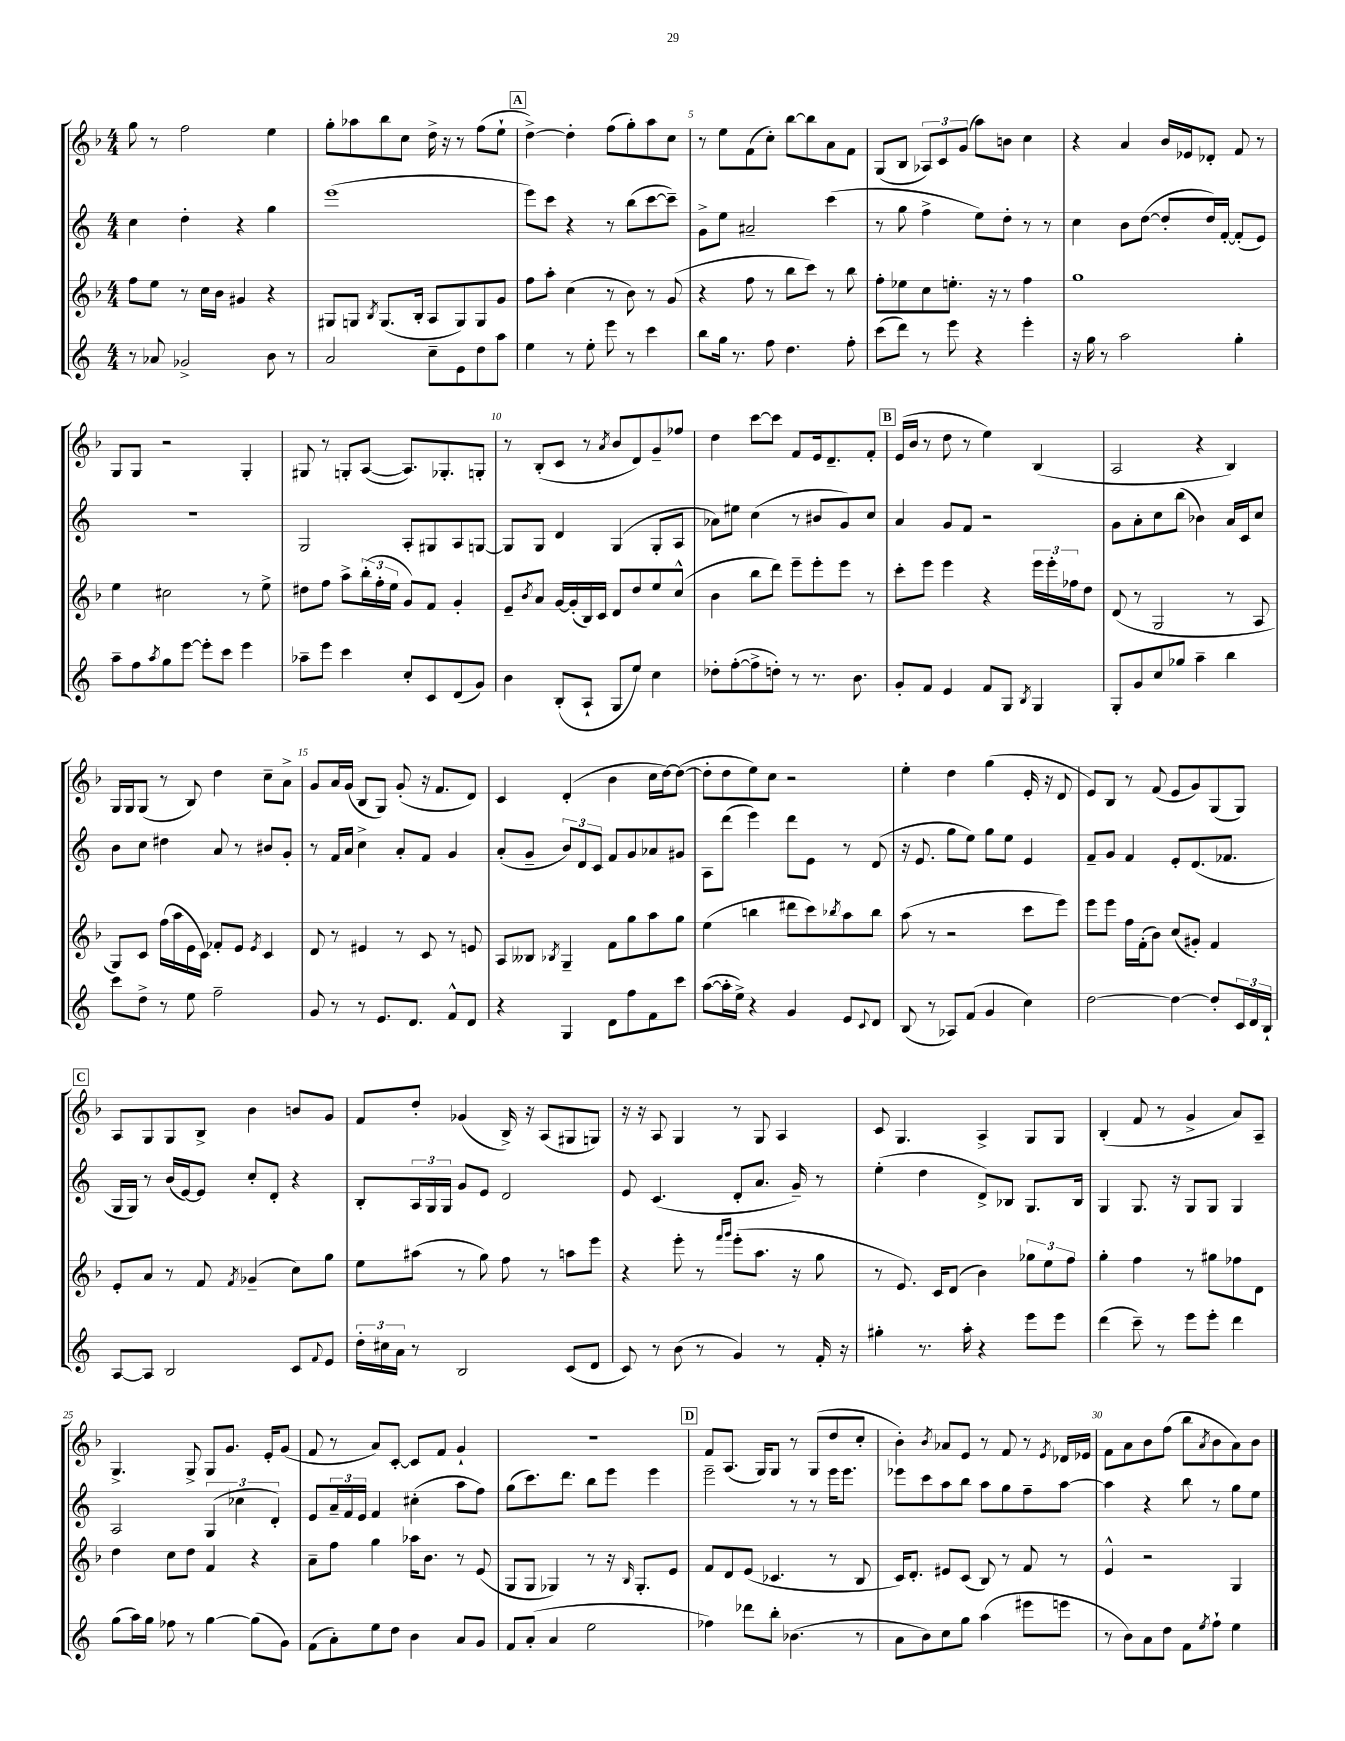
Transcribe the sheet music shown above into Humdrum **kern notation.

**kern	**kern	**kern	**kern
*staff4	*staff3	*staff2	*staff1
*clefG2	*clefG2	*clefG2	*clefG2
*k[]	*k[b-]	*k[]	*k[b-]
*M4/4	*M4/4	*M4/4	*M4/4
8r	8ff	4cc	8gg
8a-	8ee	.	8r
2g-^	8r	4dd'	2ff
.	16cc	.	.
.	16b-	.	.
.	4g#	4r	.
8b	4r	4gg	4ee
8r	.	.	.
=	=	=	=
2a	8G#	(1eee	8gg'
.	8G	.	8aa-
.	8qB-	.	.
.	(8.G	.	8bb-
.	.	.	8cc
.	16B-'	.	.
8cc~	8A	.	16dd^
.	.	.	16r
8e	8G)	.	8r
8dd	8G	.	(8ff
8aa	8g	.	8ee`
=	=	=	=
4ee	8ff	8eee)	[4dd^)
.	8aa'	8ccc	.
8r	(4cc	4r	4dd']
8ee'	.	.	.
8eee	8r	8r	(8ff
8r	8b-)	(8bb	8gg')
4ccc	8r	[8ccc	8aa
.	(8g	8ccc~])	8cc
=	=	=	=
8bb	4r	8g^	8r
16gg	.	8ee	8ee
8.r	.	.	.
.	8ff	2a#~	(8f
8ff	8r	.	8cc')
4.dd	8bb-	.	[8bb-
.	8ccc)	.	8bb-]
.	8r	(4ccc	8a
8ff'	8bb-	.	8f
=	=	=	=
(8ccc	8ff'	8r	(8G
8ddd)	8ee-	8gg	8B-
8r	8cc	4ff^	12A-)
.	.	.	12c
8eee	8.ee'	.	.
.	.	.	(12g
4r	.	8ee)	8aa)
.	16r	.	.
.	8r	8dd'	8b
4eee'	4ff	8r	4cc
.	.	8r	.
=	=	=	=
16r	1gg	4cc	4r
16gg	.	.	.
8r	.	.	.
2aa	.	8b	4a
.	.	([8dd	.
.	.	8dd']	16b-
.	.	.	16e-
.	.	16dd)	8d-'
.	.	[16f'	.
4gg'	.	(8f']	8f
.	.	8e)	8r
=	=	=	=
8aa~	4ee	1r	8G
8ff	.	.	8G
8qaa	.	.	.
8gg	2cc#	.	2r
[8eee	.	.	.
8eee']	.	.	.
8ccc	.	.	.
4eee	8r	.	4G'
.	8ee^	.	.
=	=	=	=
8aa-~	8dd#	2G	8G#
8eee	8ff	.	8r
4ccc	8aa^	.	8G'
.	(24bb-'	.	([8A
.	24ff'	.	.
.	24ee	.	.
8cc'	8g)	8A'	8.A])
8c	8f	8G#	.
.	.	.	8.G-'
(8d	4g'	8A	.
8g)	.	[8G	8G'
=	=	=	=
4b	8e~	8G]	8r
.	8qb-	.	.
.	8a	8G	(8B-'
(8B'	[16g	4d	8c
.	(16g']	.	.
8A`	16B-)	.	8r
.	16c	.	.
.	.	.	8qa
8G	8d	(4G	8b-
8ee)	8dd	.	8d)
4cc	8ee	8G'	8g~
.	(8cc^^	8A	8ff-
=	=	=	=
8dd-'	4b-	8a-)	4dd
([8ff'	.	8ee#	.
8ff^]	8bb-	(4cc	[8ccc
8dd')	8ddd)	.	8ccc]
8r	8eee~	8r	8f
8.r	8eee'	8b#	16e
.	.	.	8.d~
.	8eee	8g)	.
8.b	.	.	.
.	8r	8cc	8f'
=	=	=	=
8g'	8ccc'	4a	(16e
.	.	.	16b-
8f	8eee	.	8r
4e	4eee	8g	8dd
.	.	8f	8r
8f	4r	2r	4ee)
8G	.	.	.
8qB	.	.	.
4G	24eee	.	(4B-
.	24eee'	.	.
.	24ff-	.	.
.	8dd	.	.
=	=	=	=
8G'	(8d	8g	2A
8g	8r	8a'	.
8cc	2G	8cc	.
8gg-	.	(8bb	.
4aa~	.	4b-)	4r
4bb	8r	16a	4B-)
.	.	16c	.
.	8A	8cc	.
=	=	=	=
8ccc	8G)	8b	16G
.	.	.	16G
8dd^	8c	8cc	(8G
8r	(16ff	4dd#	8r
.	16aa	.	.
8ee	16e	.	8B-)
.	16c)	.	.
2ff~	8f-'	8a	4dd
.	8e	8r	.
.	8qe	.	.
.	4c	8b#	8cc~
.	.	8g'	8a^
=	=	=	=
8g	8d	8r	8g
8r	8r	16f	16a
.	.	16a	(16g
8r	4e#	4cc^	8B-
8.e	.	.	8G)
.	8r	8a'	(8g'
8.d	.	.	.
.	8c	8f	16r
.	.	.	8.f
8f^^	8r	4g	.
8d	8e	.	8d)
=	=	=	=
4r	8A	(8a'	4c
.	8B--	8g~	.
.	8qB-	.	.
4G	4G~	12b)	(4d'
.	.	12d	.
.	.	12c	.
8d	8f	8f	4b-
8ff	8gg	8g	.
8f	8aa	8a-	16cc
.	.	.	[16dd)
8ccc	8gg	8g#	(8dd_
=	=	=	=
([8aa	(4ee	8A	8dd']
16aa']	.	(8ddd	8dd
16ee^)	.	.	.
4r	4bb	4eee)	8ee)
.	.	.	8cc
4g	8ddd#	8ddd	2r
.	8ccc)	8e	.
.	8qbb-	.	.
8e	8aa	8r	.
8qqc	.	.	.
8d	8bb-	(8d	.
=	=	=	=
(8B	(8aa	16r	4ee'
.	.	8.e	.
8r	8r	.	.
8A-)	2r	8gg	4dd
(8f	.	8ee)	.
4g	.	8gg	(4gg
.	.	8ee	.
4cc)	8ccc	4e	16e'
.	.	.	16r
.	8eee)	.	8d
=	=	=	=
[2dd	8eee	8f~	8e)
.	8eee	8g	8B-
.	16ff	4f	8r
.	(16f'	.	.
.	8b-)	.	(8f
4dd_	(8cc	8e'	8e
.	8g#')	(8.d	8g)
8dd']	4f	.	(8G
.	.	8.f-	.
24c	.	.	8G)
24d	.	.	.
24B`	.	.	.
=	=	=	=
[8A	8e'	16G	8A
.	.	16G)	.
8A]	8a	8r	8G
2B	8r	(16b	8G
.	.	[16e)	.
.	8f	8e]	8B-^
.	8qf	.	.
.	(4g-~	8cc'	4b-
.	.	8d'	.
8c	8cc)	4r	8b
8qqf	.	.	.
8e	8gg	.	8g
=	=	=	=
24dd'	8ee	8B'	8f
24cc#	.	.	.
24a	.	.	.
8r	(8aa#	24A	8dd'
.	.	24G	.
.	.	24G	.
2B	8r	8g	(4g-
.	8gg)	8e	.
.	8ff	2d	16B-^)
.	.	.	16r
.	8r	.	(8A
(8c	8aa	.	8G#
8d	8eee	.	8G)
=	=	=	=
8c)	4r	8e	16r
.	.	.	16r
8r	.	(4.c	8A
(8b	8eee'	.	4G
8r	8r	.	.
.	16qqfff	.	.
.	16qqggg	.	.
4g)	(8eee'	8d'	8r
.	8.aa	8.a	8G
8r	.	.	4A
.	16r	16g~)	.
16f'	8gg	8r	.
16r	.	.	.
=	=	=	=
4gg#'	8r	(4ee'	8c
.	8.e)	.	4.G
8.r	.	4dd	.
.	16c	.	.
.	(8d	.	.
16aa'	.	.	.
4r	4b-)	8d^)	4A^
.	.	8B-	.
8eee	12gg-	8.G	8G
.	12ee	.	.
8eee	.	.	8G
.	12ff	.	.
.	.	16B-	.
=	=	=	=
(4ddd	4gg'	4G	(4B-'
8ccc~)	4ff	8.G	8f
8r	.	.	8r
.	.	16r	.
8eee	8r	8G	4g^
8eee'	8gg#	8G	.
4ddd	8ff-	4G	8a)
.	8d	.	8A~
=	=	=	=
(8gg	4dd	2A	4.G^
16aa)	.	.	.
16gg	.	.	.
8ff-	8cc	.	.
8r	8dd	.	8G^
[4gg	4f	(6G	8G
.	.	.	8.g
.	.	6cc-	.
(8gg]	4r	.	.
.	.	.	16e'
.	.	6d')	.
8g)	.	.	(8g
=	=	=	=
(8f	8a~	8e	8f
8a')	8ff	24a~	8r
.	.	24f	.
.	.	24e	.
8ee	4gg	4f	8a)
8dd	.	.	[8c'
4b	16aa-	(4cc#'	8c]
.	8.b-	.	.
.	.	.	8f
8a	8r	8aa	4g`
8g	(8e	8ff)	.
=	=	=	=
8f	8G	(8gg	1r
(8a'	8G	8.ccc)	.
4a	4G-)	.	.
.	.	8.ddd	.
2ee	8r	8bb	.
.	16r	8eee	.
.	16qqB-	.	.
.	8.G-'	.	.
.	.	4eee	.
.	8e	.	.
=	=	=	=
4ff-)	8f	2eee~	8f
.	8d	.	(8.A
8ddd-	(8e	.	.
.	.	.	16G)
8bb'	4.c-	.	8G
(4.b-	.	8r	8r
.	.	8r	(8G
.	8r	16eee	8dd
.	.	8.eee	.
8r	8B-	.	8cc'
=	=	=	=
8a	16c)	8eee-	4b-')
.	8.d'	.	.
8b)	.	8ccc	.
.	.	.	8qb-
8cc	8e#	8aa	8a-
8gg	(8c	8bb	8e
(4aa	8B-)	8aa	8r
.	8r	8gg	8f
8eee#	8f	8ff~	8r
.	.	.	8qe
8eee	8r	[8aa	16d-
.	.	.	16e-
=	=	=	=
8r	4e^^	4aa]	8f
8b)	.	.	8a
8a	2r	4r	8b-
8dd	.	.	(8ff
8f	.	8bb	8bb-
8qee	.	.	8qa
8ff`	.	8r	8b-
4ee	4G	8gg	8a)
.	.	8ee	8b-
==	==	==	==
*-	*-	*-	*-
